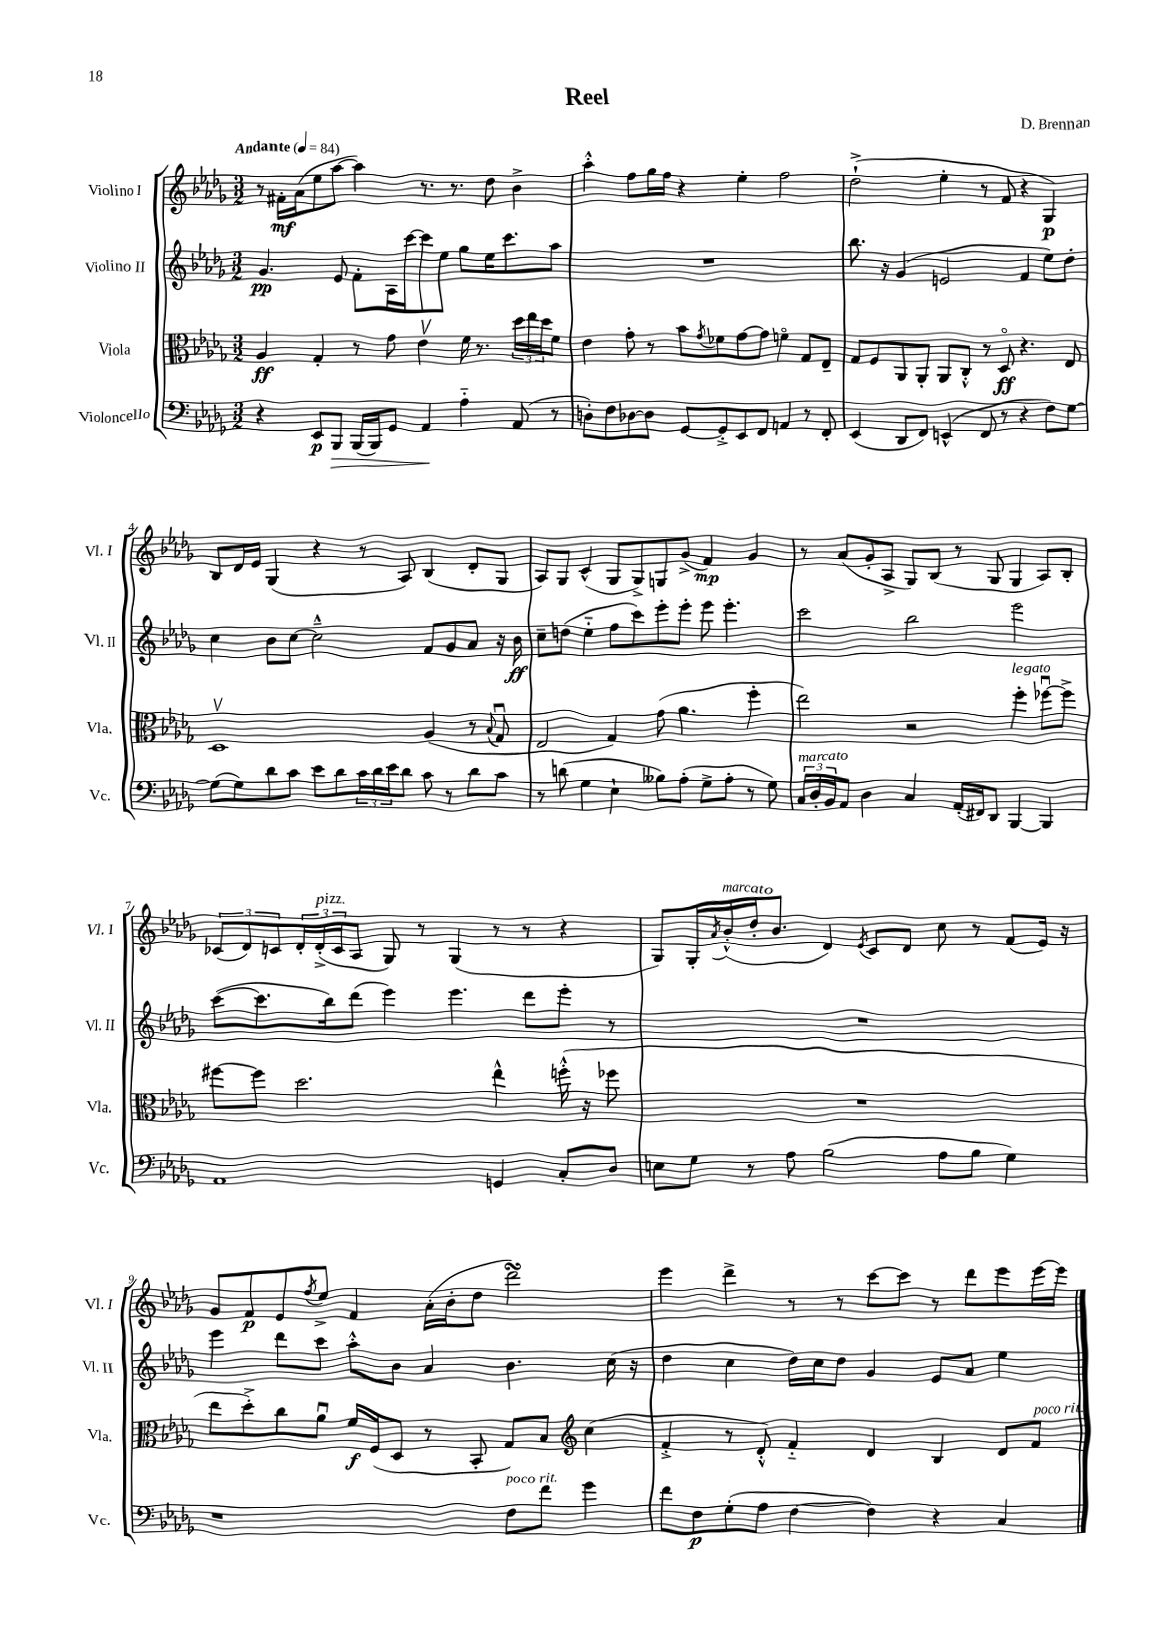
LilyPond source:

\header { title = "Reel" composer = "D. Brennan" }
<<
\new StaffGroup <<
\new Staff = "s0" \with { instrumentName = "Violino I" shortInstrumentName = "Vl. I" } {
    \clef treble \key des \major \numericTimeSignature \time 3/2 \tempo "Andante" 4 = 84
    r8 fis'16-.\mf aes'16( ees''8 aes''8~ aes''4) r8. r8. des''8 bes'4-> |
    aes''4-.-^ f''8 ges''16 f''16 r4 ees''4-. f''2 |
    des''2-!->( ees''4-. r8 f'8 r4 ges4\p) |
    bes8 des'16 ees'16 ges4( r4 r8 aes8) bes4( des'8-. ges8 |
    aes8) ges8 c'4-^( ges8 ges8->) g8 ges'8->( f'4\mp) ges'4 |
    r8 aes'8( ges'8-. aes8-> ges8) bes8( r8 ges8 ges4 aes8) bes8-. |
    \tuplet 3/2 { ces'8( des'8) c'8 } \tuplet 3/2 { des'16-. des'16-.->^\markup { \italic "pizz." }( c'16 } aes8 ges8) r8 ges4( r8 r8 r4 |
    ges8) ges16-. \acciaccatura { aes'8 } bes'16-.-^^\markup { \italic "marcato" }( des''16-. bes'8. des'4) \acciaccatura { ees'8 } c'8 des'8 c''8 r8 f'8( ees'16) r16 |
    ges'8 f'8\p ees'8 \acciaccatura { f''8 } ees''8-> f'4 aes'16-.( bes'16-. des''8 des'''2\turn) |
    ees'''4 des'''4-> r8 r8 c'''8~ c'''8 r8 des'''8 ees'''8 ees'''16~ ees'''16 \bar "|." |
}
\new Staff = "s1" \with { instrumentName = "Violino II" shortInstrumentName = "Vl. II" } {
    \clef treble \key des \major \numericTimeSignature \time 3/2
    ges'4.\pp ees'8 f'8-. aes16 c'''16~ c'''8 ees''8 ges''8 ees''16 c'''8. aes''8 |
    R1. |
    bes''8. r16 ges'4( e'2 f'4 ees''8) des''8-. |
    c''4 bes'8 c''8~ c''2---^ f'8 ges'8 aes'8 r16 bes'16\ff |
    c''8-- d''8( ees''4-_ f''8 c'''8) ees'''8-. ees'''8-. ees'''8 ees'''4.-. |
    c'''2 bes''2 ees'''2 |
    c'''8~( c'''8. bes''16) des'''8( ees'''4) ees'''4. des'''8 ees'''8-. r8 |
    R1. |
    ees'''4 des'''8 c'''8 aes''8-.-^ bes'8 aes'4 bes'4. c''16( r16 |
    des''4 c''4 des''16) c''16 des''8 ges'4 ees'8 aes'8 ees''4 \bar "|." |
}
\new Staff = "s2" \with { instrumentName = "Viola" shortInstrumentName = "Vla." } {
    \clef alto \key des \major \numericTimeSignature \time 3/2
    aes4\ff ges4-. r8 ges'8 ees'4\upbow f'16 r8. \tuplet 3/2 { des''16 ees''16 des''16 } f'8 |
    ees'4 ges'8-. r8 bes'8 \acciaccatura { ges'8 } fes'8 ges'8~ ges'8 f'4\flageolet ges8 ees8-- |
    ges8 f8 aes,8 aes,8-. aes,8 c8-.-^ r8 des8\flageolet\ff r4. ees8 |
    des1\upbow aes4( r8 \appoggiatura { bes8 } ges8\downbow |
    ees2 ges4) ges'8( aes'4. f''4-. |
    ees''2) r2 f''4-.^\markup { \italic "legato" } fes''8~\downbow fes''8-> |
    fis''8~ fis''8 des''2. ees''4-^ f''16-.-^( r16 fes''8 |
    R1. |
    ees''8 des''8-.->) c''8 aes'8\downbow f'16\f f16( des8 r8 bes,8-. ges8) bes8 \clef treble c''4( |
    f'4-.-> r8 des'8-.-^) f'4-_ des'4 bes4 des'8 f'8^\markup { \italic "poco rit." } \bar "|." |
}
\new Staff = "s3" \with { instrumentName = "Violoncello" shortInstrumentName = "Vc." } {
    \clef bass \key des \major \numericTimeSignature \time 3/2
    r4 ees,8\p bes,,8\> bes,,16( bes,,16) ges,8 aes,4\! aes4-_ aes,8( r8 |
    d8-.) f8 des8~ des8 ges,8~ ges,8-.-> ees,8 f,8 a,4 r8 f,8-. |
    ees,4( des,8 f,8) e,4-^( f,8 r8 r4 f8) ges8~ |
    ges8( ges8) des'8 c'8 ees'8 des'8 \tuplet 3/2 { c'16 des'16 ees'16 } des'8 c'8 r8 des'8 c'8 |
    r8 d'8( ges4 ees4-! beses8) aes8-.( ges8-> aes8-. r8 ges8) |
    \tuplet 3/2 { c16^\markup { \italic "marcato" } des16-. bes,16 } aes,8 des4 c4 aes,16-.( fis,16) des,8 bes,,4~ bes,,4 |
    aes,1 g,4 c8-. des8 |
    e8 ges8 r8 aes8 bes2( aes8 bes8 ges4) |
    r1 f8^\markup { \italic "poco rit." } f'8 ges'4 |
    f'8 f8\p ges8-.( aes8 f4~ f4) r4 c4 \bar "|." |
}
>>
>>
